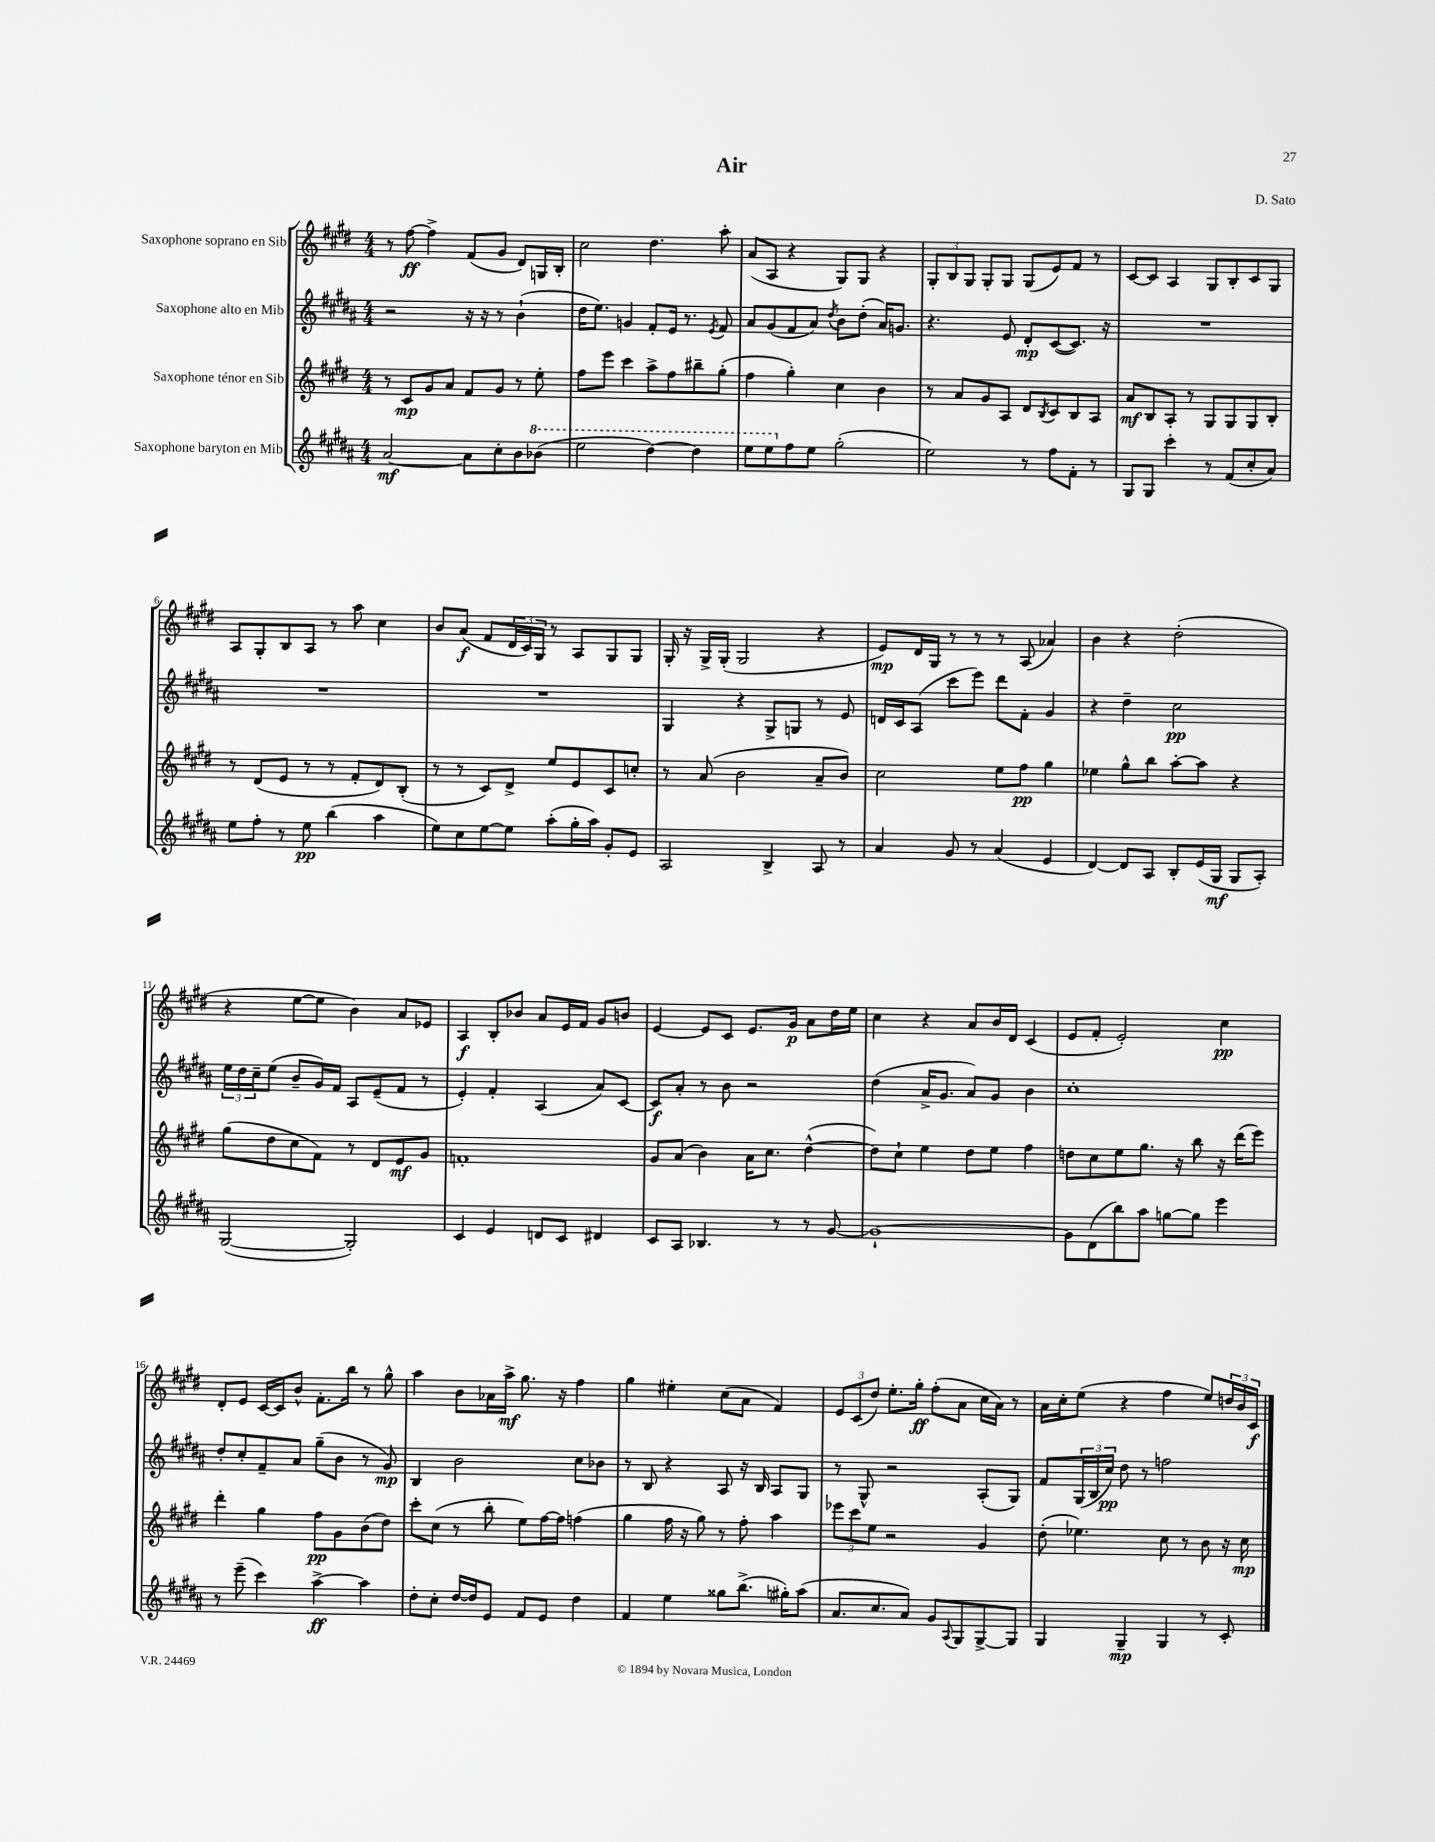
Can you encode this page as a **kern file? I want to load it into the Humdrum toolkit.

**kern	**kern	**kern	**kern
*staff4	*staff3	*staff2	*staff1
*clefG2	*clefG2	*clefG2	*clefG2
*k[f#c#g#d#a#]	*k[f#c#g#d#]	*k[f#c#g#d#a#]	*k[f#c#g#d#]
*M4/4	*M4/4	*M4/4	*M4/4
[2a#	8r	2r	8r
.	8c#	.	[8ff#
.	8g#	.	4ff#^]
.	8a	.	.
8a#]	8f#	16r	(8f#
.	.	16r	.
8cc#'	8g#	8r	8g#
8b	8r	(4b`	8d#)
(8bb-	8ee'	.	16G
.	.	.	16B'
=	=	=	=
2eee	8ff#	16dd#	2cc#
.	.	8.ee)	.
.	8eee	.	.
.	4ccc#	4g	.
[4ddd#)	8aa^	8f#'	4.dd#
.	8ff#	16e	.
.	.	8.r	.
4ddd#]	8bb#~	.	.
.	.	8qe	.
.	(8gg#'	8f#	8aa'
=	=	=	=
8eee	4ff#	8a#	(8a
8eee	.	(8g#	8A
8ff#	4gg#')	8f#	4r
8ee	.	8a#)	.
.	.	8qdd#	.
(2gg#'	4cc#	8b	8G#)
.	.	(8dd#'	8G#
.	4b	16a#)	4r
.	.	8.g	.
=	=	=	=
2ee)	8r	4.r	12G#'
.	.	.	12B
.	8a	.	.
.	.	.	12G#
.	8g#	.	8G#'
.	8A	8e	8G#
8r	8d#	8d#'	(8G#
.	8qB	.	.
8ff#	8c#	([8c#	8e)
8f#'	8B	8.c#])	8f#
8r	8A	.	8r
.	.	16r	.
=	=	=	=
8G#	8a	1r	[8c#
8G#	8B	.	8c#]
4ccc#'	8A'	.	4A
.	8r	.	.
8r	8G#	.	8G#
(8f#	8G#	.	8B'
8cc#'	8G#	.	8c#
8a#)	8B'	.	8G#
=	=	=	=
8ee	8r	1r	8A
8ff#'	(8d#	.	8G#'
8r	8e	.	8B
8ee	8r	.	8A
(4bb	8r	.	8r
.	8f#'	.	8aa
4aa#	8d#)	.	4cc#
.	(8B'	.	.
=	=	=	=
8ee)	8r	1r	8b
8cc#	8r	.	(8a
[8ee	8c#)	.	8f#
8ee]	8d#^	.	24d#
.	.	.	24c#)
.	.	.	24G#
(8aa#'	8ee	.	8r
16gg#'	8e	.	8A
16aa#)	.	.	.
8g#'	8c#	.	8G#
8e	8cc'	.	8G#
=	=	=	=
2A#	8r	4G#	16G#'
.	.	.	16r
.	(8a	.	16G#^
.	.	.	(16G#'
.	2b	4r	2G#
4B^	.	8G#^	.
.	.	8G	.
8A#	8a~	8r	4r
8r	8b)	8e	.
=	=	=	=
4a#	2cc#	16d	8e)
.	.	16c#	.
.	.	(8A#	16d#
.	.	.	16G#
8g#	.	8ccc#	8r
8r	.	8eee)	8r
(4a#	8ee	8ddd#	8r
.	8ff#	8f#'	(8A
4e	4gg#	4g#	4a-)
=	=	=	=
[4d#)	4ee-	4r	4b
8d#]	8gg#^^	4dd#~	4r
8A#	8bb	.	.
8B'	[8aa'	2cc#	(2dd#'
(16e	8aa]	.	.
16G#	.	.	.
8G#	4r	.	.
8A#')	.	.	.
=	=	=	=
([2G#	(8gg#	24ee	4r
.	.	24dd#	.
.	.	24cc#~	.
.	8dd#	(8ee	.
.	8cc#	8b~	[8ee
.	8f#)	16g#)	8ee]
.	.	16f#	.
2G#'])	8r	8A#	4b)
.	8d#	(8e~	.
.	8e	8f#	8a
.	8g#	8r	8e-
=	=	=	=
4c#	1f'	4e')	4A
4e	.	4f#'	8B'
.	.	.	8b-
8d	.	(4A#	8a
8c#	.	.	16e
.	.	.	16f#
4d#	.	8a#)	8g#
.	.	[8c#	8b
=	=	=	=
8c#	8g#	8c#]	[4e
8A#	(8a	8a#'	.
4.B-	4b)	8r	8e]
.	.	8b	8c#
.	16a	2r	8.e
.	8.cc#	.	.
8r	.	.	.
.	.	.	16g#
8r	([4dd#^^	.	8a
[8g#	.	.	16dd#
.	.	.	16ee
=	=	=	=
1g#`_	8dd#])	(4dd#	4cc#
.	8cc#`	.	.
.	4ee	16a#^	4r
.	.	8.g#	.
.	8dd#	8a#)	8a
.	8ee	8g#	16b
.	.	.	16d#
.	4ff#	4b	(4c#
=	=	=	=
8g#]	8dd	1cc#'	8e
(8d#	8cc#	.	8f#'
8bb)	8ee	.	2e')
8aa#	8.gg#	.	.
[8gg	.	.	.
.	16r	.	.
8gg]	8bb	.	.
4eee	16r	.	4cc#
.	(16ddd#	.	.
.	8eee)	.	.
=	=	=	=
8r	4ddd#'	8dd#'	8d#'
(8eee~	.	8cc#'	8e
4ccc#)	4gg#	8f#~	[16c#
.	.	.	16c#]
.	.	8a#	8b^^
[4aa#^	8ff#	(8gg#~	8.f#'
.	8g#	8b	.
.	.	.	16bb
4aa#]	(8b	8r	8r
.	8dd#)	8g#)	8gg#^^
=	=	=	=
8dd#'	8ccc#'	4B	4aa
8cc#'	(8cc#	.	.
[16dd#	8r	2b	8b
16dd#]	.	.	.
8e	8bb'	.	16a-
.	.	.	16aa^
8f#	8ee)	.	8.gg#
8e	[16ff#	.	.
.	16ff#]	.	16r
4dd#	(4ff	8cc#	4ff#
.	.	8b-	.
=	=	=	=
4f#	4gg#	8r	4gg#
.	.	8B	.
4ee	16ff#	4r	4ee#'
.	16r	.	.
.	8gg#)	.	.
8gg##	8r	8A#	(8cc#
(8.bb^	8ff#'	16r	8a
.	.	16B	.
.	4aa	8A#	4f#)
16gg#')	.	.	.
(8aa#	.	8G#	.
=	=	=	=
8.a#	12eee-	8r	12e
.	12ccc#	.	(12c#
.	.	8G#^^	.
.	12ee	.	12dd#)
8.cc#	.	.	.
.	2r	2r	8.ee'
8a#)	.	.	.
.	.	.	16gg#'
8g#	.	.	(8ff#'
8qqA#	.	.	.
8G#	.	.	8a
[8G#^	4g#	(8A#'	16cc#
.	.	.	16a)
8G#]	.	8G#)	8r
=	=	=	=
4G#	(8dd#'	8f#	16a
.	.	.	16cc#'
.	4.ee-)	(24G#	(8ee
.	.	24B	.
.	.	24cc#)	.
4G#~	.	8dd#	4r
.	.	8r	.
4G#	8cc#	2ff	4ff#
.	8r	.	.
8r	8b	.	8ee)
8c#'	16r	.	24dd
.	.	.	24b
.	16cc#	.	.
.	.	.	24c#
==	==	==	==
*-	*-	*-	*-
